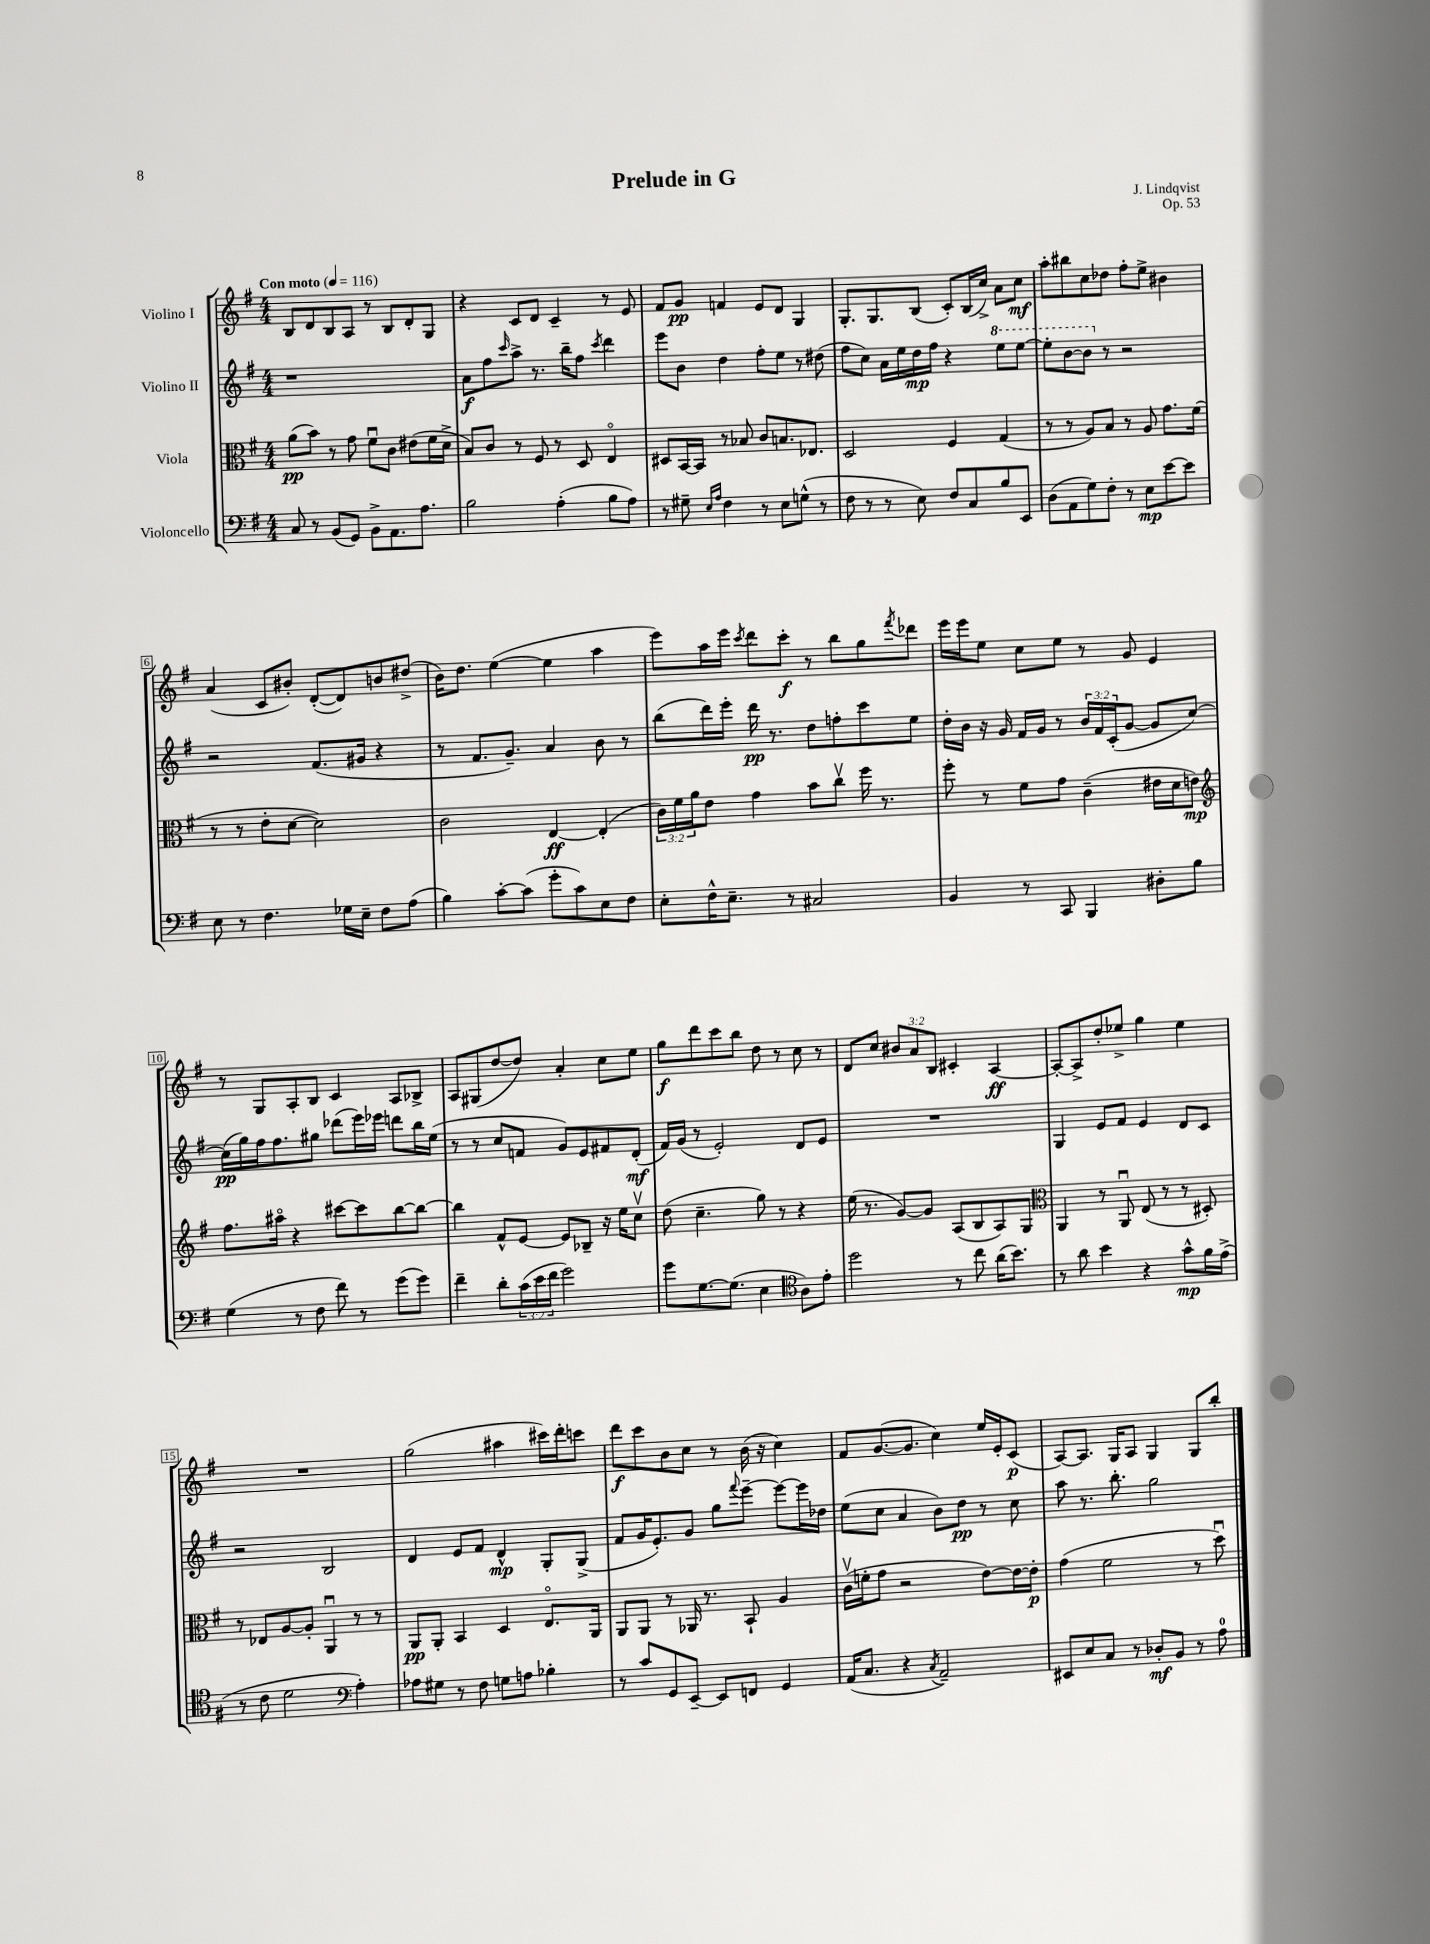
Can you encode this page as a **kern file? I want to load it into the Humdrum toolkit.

**kern	**dynam	**kern	**dynam	**kern	**dynam	**kern	**dynam
*part4	*part4	*part3	*part3	*part2	*part2	*part1	*part1
*staff4	*staff4	*staff3	*staff3	*staff2	*staff2	*staff1	*staff1
*I"Violoncello	*	*I"Viola	*	*I"Violino II	*	*I"Violino I	*
*clefF4	*	*clefC3	*	*clefG2	*	*clefG2	*
*k[f#]	*	*k[f#]	*	*k[f#]	*	*k[f#]	*
*M4/4	*	*M4/4	*	*M4/4	*	*M4/4	*
*MM116	*	*MM116	*	*MM116	*	*MM116	*
=1	=1	=1	=1	=1	=1	=1	=1
!	!	!	!	!	!	!LO:TX:a:B:t=Con moto	!
8C/	.	(8a\L	pp	1r	.	8B/L	.
8r	.	8b\J)	.	.	.	8d/	.
(8BB/L	.	8r	.	.	.	8B/	.
8GG/J)	.	8g\	.	.	.	8A/J	.
8BB^\L	.	8f#u\L	.	.	.	8r	.
8.AA\	.	8c\J	.	.	.	8B/L	.
.	.	(8e#X\L	.	.	.	8d'/	.
8.A\J	.	.	.	.	.	.	.
.	.	16f#\L	.	.	.	8G/J	.
.	.	16d^\JJ	.	.	.	.	.
=2	=2	=2	=2	=2	=2	=2	=2
2B\	.	8B/L)	.	8a\L	f	4r	.
.	.	8c/J	.	8ff#\	.	.	.
.	.	.	.	16qqccc/	.	.	.
.	.	8r	.	8aa^\J	.	8c/L	.
.	.	8F#/	.	8.r	.	8d/J	.
(4A'\	.	8r	.	.	.	4c~/	.
.	.	.	.	16bb~\KL	.	.	.
.	.	8D/	.	8ff#\J	.	.	.
.	.	.	.	8qccc/	.	.	.
8B\L	.	4E/	.	4ddd\	.	8r	.
8A\J)	.	.	.	.	.	8e/	.
=3	=3	=3	=3	=3	=3	=3	=3
8r	.	8D#X/L	.	8eee\L	.	8f#/L	.
8G#X~\	.	[16BB/L	.	8b\J	.	8g/J	pp
.	.	16BB/JJ]	.	.	.	.	.
16qqE/LL	.	.	.	.	.	.	.
16qqA/JJ	.	.	.	.	.	.	.
4F#\	.	8r	.	4dd\	.	4fn/	.
.	.	8B-X/	.	.	.	.	.
8r	.	8c/L	.	8ff#'\L	.	8e/L	.
8E\L	.	8.Bn/	.	8ee\J	.	8d/J	.
(8Gn^^\J	.	.	.	8r	.	4G/	.
.	.	8.E-X/J	.	.	.	.	.
8r	.	.	.	(8dd#X\	.	.	.
=4	=4	=4	=4	=4	=4	=4	=4
8F#\	.	2D/	.	8ff#\L	.	8.G'/L	.
8r	.	.	.	8cc\J)	.	.	.
.	.	.	.	.	.	8.G/	.
8r	.	.	.	16a\LL	.	.	.
.	.	.	.	16ee\	.	.	.
8E\)	.	.	.	16dd\	mp	(8B/J	.
.	.	.	.	16ff#\JJ	.	.	.
8F#/L	.	4F#/	.	4r	.	8c'/L)	.
8C/	.	.	.	.	.	(16B/L	.
.	.	.	.	.	.	16cc^/JJ)	.
*	*	*	*	*8va	*	*	*
8B/	.	(4G/	.	8eee\L	.	8a\L	.
8EE/J	.	.	.	[8eee\J	.	8cc\J	mf
=5	=5	=5	=5	=5	=5	=5	=5
(8D\L	.	8r	.	8eee'\L]	.	8aa'\L	.
8AA\	.	8r	.	[8bb\	.	8bb#X\	.
8G\)	.	8A/L)	.	8bb\J]	.	8cc\	.
*	*	*	*	*X8va	*	*	*
8F#'\J	.	8B/J	.	8r	.	8dd-X\J	.
8r	.	8r	.	2r	.	8ff#'\L	.
8E\L	mp	8A/	.	.	.	8ee^\J	.
[8e\	.	8.g\L	.	.	.	4b#X\	.
8e\J]	.	.	.	.	.	.	.
.	.	(16f#\Jk	.	.	.	.	.
!!LO:LB:g=z
=6	=6	=6	=6	=6	=6	=6	=6
8E\	.	8r	.	2r	.	(4a/	.
8r	.	8r	.	.	.	.	.
4.F#\	.	8e'\L	.	.	.	8c/L	.
.	.	[8d\J	.	.	.	8b#X'/J)	.
.	.	2d\])	.	(8.f#/L	.	([8d'/L	.
16G-X\LL	.	.	.	.	.	8d/])	.
16E~\JJ	.	.	.	16g#X/Jk	.	.	.
8F#\L	.	.	.	4r	.	8bn/	.
(8A\J	.	.	.	.	.	(8dd#X^/J	.
=7	=7	=7	=7	=7	=7	=7	=7
4B\)	.	2c\	.	8r	.	16b\KL)	.
.	.	.	.	.	.	8.dd\J	.
.	.	.	.	8.f#/L	.	.	.
[8c'\L	.	.	.	.	.	([4ee\	.
.	.	.	.	8.g~/J)	.	.	.
(8c\J]	.	.	.	.	.	.	.
8g'\L	.	[4E/	ff	4a/	.	4ee\]	.
8c\)	.	.	.	.	.	.	.
8E\	.	(4E'/]	.	8b\	.	4aa\	.
8F#\J	.	.	.	8r	.	.	.
=8	=8	=8	=8	=8	=8	=8	=8
8E'\L	.	24c\LL)	.	(8bb\L	.	8eee\L)	.
.	.	24f#\	.	.	.	.	.
.	.	24a\J	.	.	.	.	.
16F#^^\K	.	8e\J	.	16ddd\L)	.	16aa\L	.
8.E~\J	.	.	.	16eee'\JJ	.	16eee\JJ	.
.	.	.	.	.	.	8qccc/	.
.	.	4g\	.	16ddd\	pp	8ddd\L	.
.	.	.	.	8.r	.	.	.
8r	.	.	.	.	.	8ccc'\J	f
2C#X/	.	8b\L	.	8dd\L	.	8r	.
.	.	8ccv\J	.	8ffn'\	.	8bb\L	.
.	.	16ff#\	.	8ccc\	.	8gg\	.
.	.	8.r	.	.	.	.	.
.	.	.	.	.	.	8qfff#/	.
.	.	.	.	8ee\J	.	8ddd-X\J	.
=9	=9	=9	=9	=9	=9	=9	=9
4BB/	.	8ff#'\	.	16dd'\LL	.	16eee\LL	.
.	.	.	.	16b\JJ	.	16eee\J	.
.	.	8r	.	16r	.	8ee\J	.
.	.	.	.	16g/	.	.	.
8r	.	8f#\L	.	16f#/LL	.	8cc\L	.
.	.	.	.	16g/JJ	.	.	.
8CC/	.	8g\J	.	8r	.	8ee\J	.
4BBB/	.	(4c~\	.	24b/LL	.	8r	.
.	.	.	.	24f#/	.	.	.
.	.	.	.	(24c'/J	.	.	.
.	.	.	.	[8g/J	.	8g/	.
8D#X'\L	.	16e#X\LL	.	8g/L]	.	4e/	.
.	.	16d\J	.	.	.	.	.
8B\J	.	8en\J)	mp	[8cc/J)	.	.	.
!!LO:LB:g=z
=10	=10	=10	=10	=10	=10	=10	=10
*	*	*clefG2	*	*	*	*	*
(4G\	.	8.ff#\L	.	(16cc\LL]	pp	8r	.
.	.	.	.	16gg\)	.	.	.
.	.	.	.	16ff#\J	.	8G/L	.
.	.	16aa#X\Jk	.	8.ff#\	.	.	.
8r	.	4r	.	.	.	8A'/	.
8F#\	.	.	.	8gg#X\J	.	8B/J	.
8f#\)	.	[8ccc#X\L	.	(8ddd-X\L	.	4c/	.
8r	.	8ccc#\]	.	16eee\L)	.	.	.
.	.	.	.	16eee-X\JJ	.	.	.
(8g\L	.	[8bb\	.	8dddn\L	.	8A/L	.
8g\J)	.	8bb\J_	.	16bb\L	.	8B-X^/J	.
.	.	.	.	(16ee\JJ	.	.	.
=11	=11	=11	=11	=11	=11	=11	=11
4f#~\	.	4bb\]	.	8r	.	8A/L	.
.	.	.	.	8r	.	(8G#X/	.
8d'\L	.	8f#^^/L	.	8cc/L	.	[8dd/	.
(24c\L	.	[8e/J	.	8fn/J	.	8dd/J])	.
24e\	.	.	.	.	.	.	.
24f#\JJ	.	.	.	.	.	.	.
2g\)	.	8e/L]	.	8g/L)	.	4a'/	.
.	.	8B-X~/J	.	8e/	.	.	.
.	.	16r	.	8f#X/	.	8cc\L	.
.	.	16ee\KL	.	.	.	.	.
.	.	8ccv\J	.	(8d'/J	mf	8ee\J	.
=12	=12	=12	=12	=12	=12	=12	=12
8g\L	.	(8dd\	.	16f#/LL)	.	8gg\L	f
.	.	.	.	(16g/JJ	.	.	.
[8.G\	.	4.cc~\	.	8r	.	8ddd\	.
.	.	.	.	2e'/)	.	8ccc\	.
(8.G\J]	.	.	.	.	.	.	.
.	.	.	.	.	.	8bb\J	.
4E\	.	8gg\)	.	.	.	8dd\	.
.	.	8r	.	.	.	8r	.
*clefC4	*	*	*	*	*	*	*
8A\L)	.	4r	.	8d/L	.	8cc\	.
8e'\J	.	.	.	8e/J	.	8r	.
=13	=13	=13	=13	=13	=13	=13	=13
2dd\	.	(16ee\	.	1r	.	8d/L	.
.	.	8.r	.	.	.	.	.
.	.	.	.	.	.	8cc/J	.
.	.	[8g/L)	.	.	.	12b#X/L	.
.	.	.	.	.	.	12a/	.
.	.	8g/J]	.	.	.	.	.
.	.	.	.	.	.	12B/J	.
8r	.	(8A/L	.	.	.	4c#X'/	.
8cc\	.	8B/	.	.	.	.	.
(16a\KL	.	8A/)	.	.	.	[4A/	ff
8.b\J)	.	.	.	.	.	.	.
.	.	8G/J	.	.	.	.	.
=14	=14	=14	=14	=14	=14	=14	=14
*	*	*clefC3	*	*	*	*	*
8r	.	4AA/	.	4G/	.	8A'/L_	.
8a\	.	.	.	.	.	8A^/]	.
4b\	.	8r	.	8e/L	.	8dd'/	.
.	.	8AAu/	.	8f#/J	.	8ee-X^/J	.
4r	.	(8E/	.	4e/	.	4gg\	.
.	.	8r	.	.	.	.	.
8g^^\L	mp	8r	.	8d/L	.	4ee-\	.
16f#\L	.	8D#X'/)	.	8c/J	.	.	.
(16e^\JJ	.	.	.	.	.	.	.
!!LO:LB:g=z
=15	=15	=15	=15	=15	=15	=15	=15
8r	.	8r	.	2r	.	1r	.
8c\	.	8E-X/L	.	.	.	.	.
2d\	.	[8A/	.	.	.	.	.
.	.	8A'/J]	.	.	.	.	.
.	.	4AAu/	.	2B/	.	.	.
*clefF4	*	*	*	*	*	*	*
4A'\)	.	8r	.	.	.	.	.
.	.	8r	.	.	.	.	.
=16	=16	=16	=16	=16	=16	=16	=16
8A-X\L	.	8AA/L	pp	4d/	.	(2gg\	.
8G#X\J	.	8AA'/J	.	.	.	.	.
8r	.	4BB/	.	8e/L	.	.	.
8F#\	.	.	.	8f#/J	.	.	.
8Gn\L	.	4D/	.	4d^^/	mp	4aa#X\	.
8An\J	.	.	.	.	.	.	.
4B-X'\	.	8.E/L	.	8G'/L	.	16ccc#X\LL)	.
.	.	.	.	.	.	16ddd'\J	.
.	.	.	.	(8G^/J	.	8cccn\J	.
.	.	16AA/Jk	.	.	.	.	.
=17	=17	=17	=17	=17	=17	=17	=17
8r	.	8AA/L	.	8f#/L	.	8ddd\L	f
8c/L	.	8AA/J	.	16g/K	.	8ccc\	.
.	.	.	.	8.e'/)	.	.	.
8GG/	.	8r	.	.	.	8b\	.
[8EE~/J	.	16AA-X/	.	8g/J	.	8cc\J	.
.	.	8.r	.	.	.	.	.
8EE/L]	.	.	.	8gg\L	.	8r	.
.	.	.	.	8qqfff#/	.	.	.
8FFn/J	.	8BB`/	.	[8eee~\J	.	(16b\	.
.	.	.	.	.	.	16r	.
4GG/	.	4A/	.	8eee\L_	.	4cc\)	.
.	.	.	.	16eee\L]	.	.	.
.	.	.	.	16dd-X\JJ	.	.	.
=18	=18	=18	=18	=18	=18	=18	=18
(16AA/KL	.	(16cv\LL	.	(8ee\L	.	8f#/L	.
8.C/J	.	16fn'\J	.	.	.	.	.
.	.	8g\J	.	8cc\J	.	([8.g/	.
4r	.	2r	.	4a/	.	.	.
.	.	.	.	.	.	8.g/J]	.
8qC/	.	.	.	.	.	.	.
2AA~/)	.	.	.	8b\L)	.	4cc\)	.
.	.	.	.	8dd\J	pp	.	.
.	.	[8e\L)	.	8r	.	16ee/LL	.
.	.	.	.	.	.	16e'/J	.
.	.	16e\L_	.	8cc\	.	(8c/J	p
.	.	16e'\JJ]	p	.	.	.	.
=19	=19	=19	=19	=19	=19	=19	=19
8EE#X/L	.	(4g\	.	8aa\	.	[8A/L)	.
8E/	.	.	.	8.r	.	8.A/J]	.
8C/J	.	2f#\	.	.	.	.	.
.	.	.	.	8.bb'\	.	16G/KL	.
8r	.	.	.	.	.	8A/J	.
8D-X'/L	mf	.	.	2gg\	.	4G/	.
8BB/J	.	.	.	.	.	.	.
8r	.	8r	.	.	.	8G/L	.
8A\	.	8ddu\)	.	.	.	8bb'/J	.
==	==	==	==	==	==	==	==
*-	*-	*-	*-	*-	*-	*-	*-
